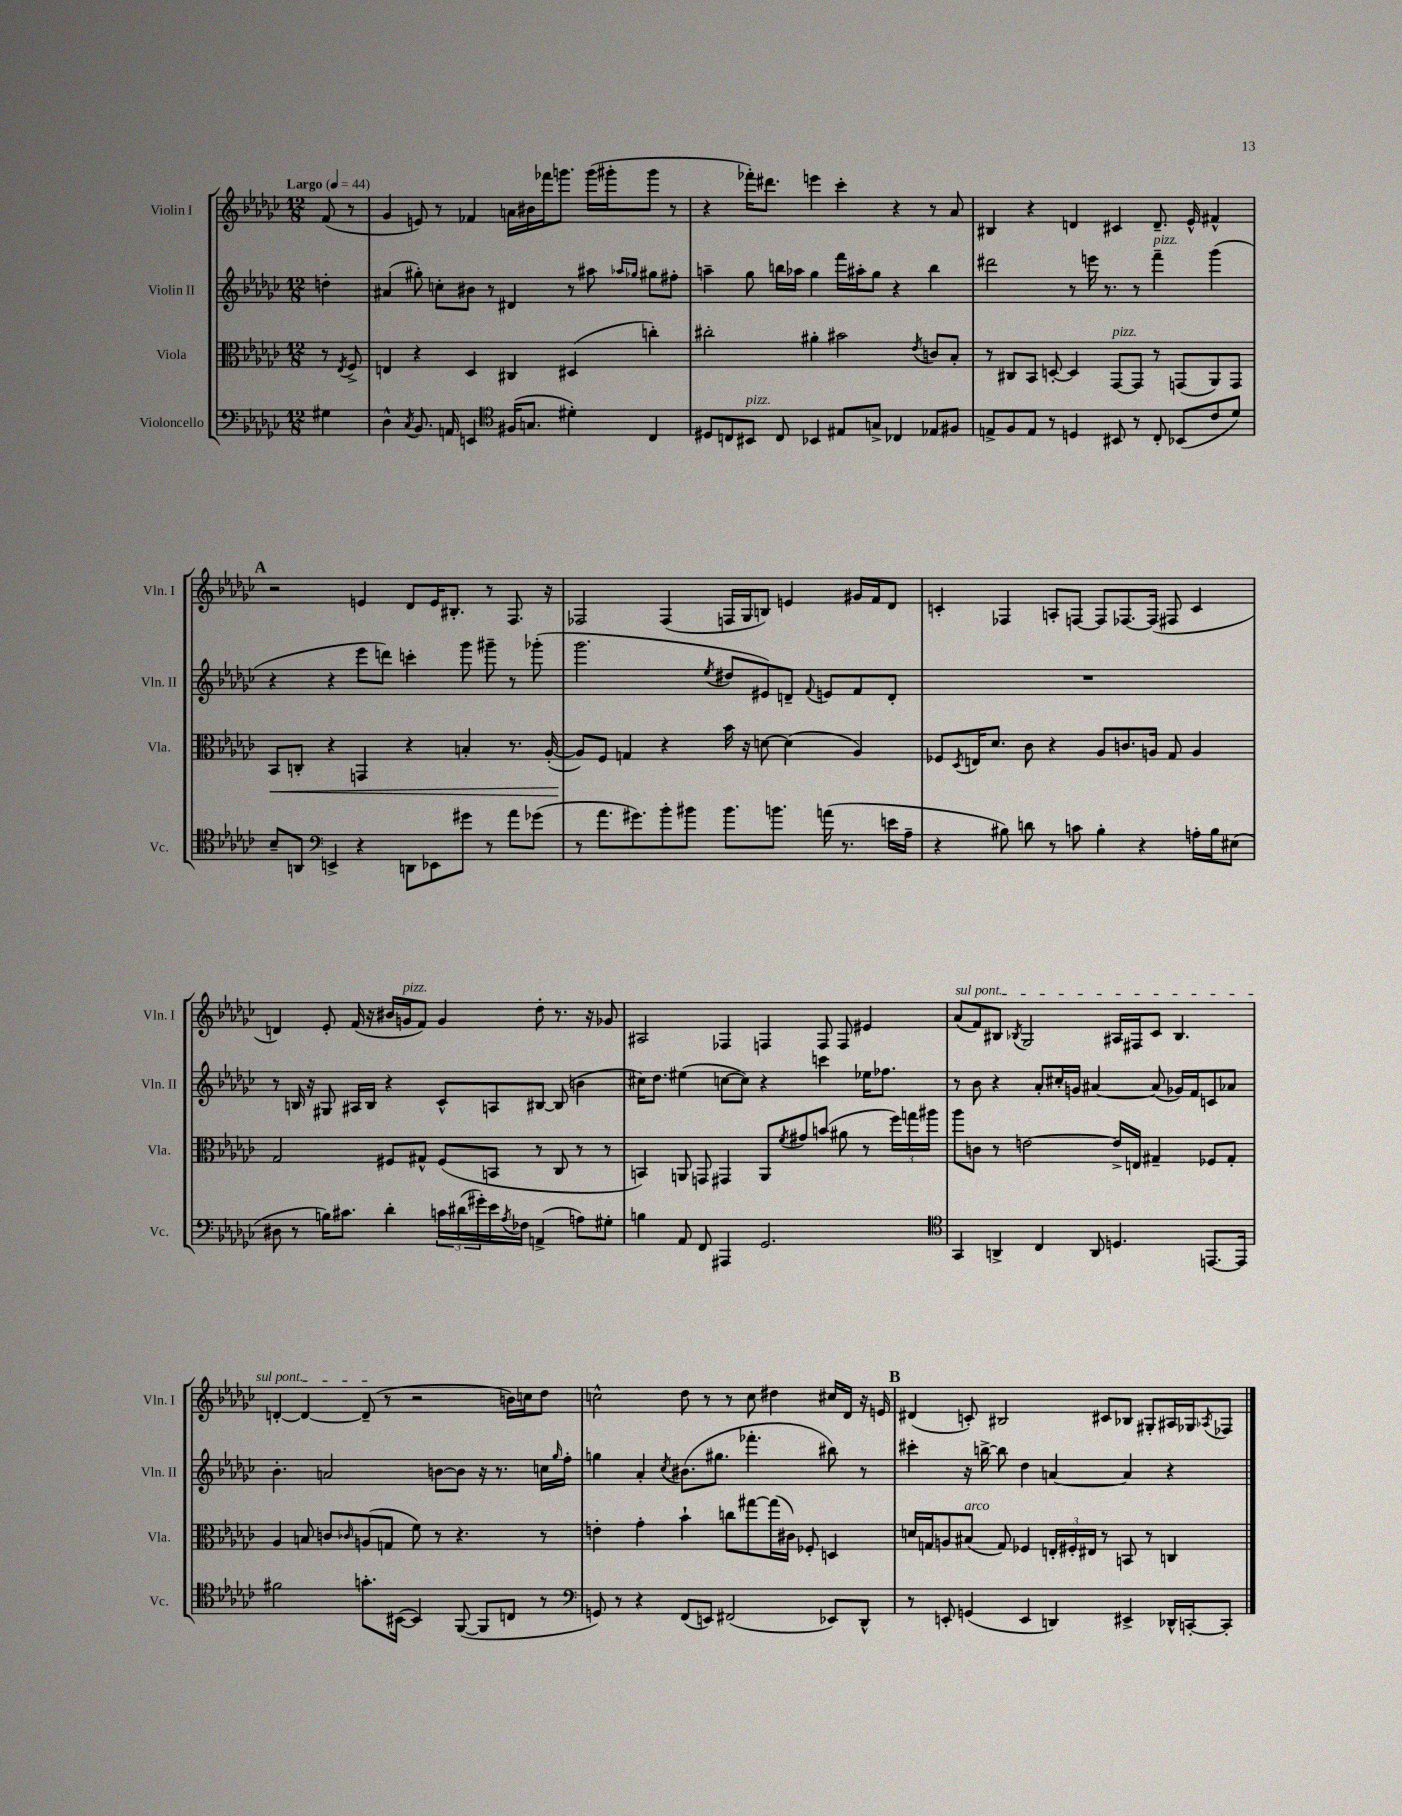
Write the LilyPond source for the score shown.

<<
\new StaffGroup <<
\new Staff = "s0" \with { instrumentName = "Violin I" shortInstrumentName = "Vln. I" } {
    \clef treble \key ges \major \numericTimeSignature \time 12/8 \partial 4 \tempo "Largo" 4 = 44
    f'8( r8 |
    ges'4 e'8) r8 fes'4 a'16 bis'16 fes'''16 g'''8. g'''16( gis'''16-. gis'''8 r8 |
    r4 fes'''16-.) dis'''8. e'''4 ces'''4-. r4 r8 aes'8 |
    bis4 r4 d'4 cis'4 d'8.-- ees'16-^ fis'4-^ |
    \mark \markup { \bold "A" } r2 e'4 des'8 e'16 bis8.-. r8 f8. r16 |
    fes2 fes4( f16 ges16 b8) e'4 gis'16 f'16 des'8 |
    c'4-. fes4 a8-. f8~ f8 fes8.~ fes16( fis8 c'4 |
    d'4) ees'8-. f'16( r16 bis'16 g'16^\markup { \italic "pizz." } f'8) g'4 des''8-. r8. r16 ges'8 |
    ais2 fes4 f4 f8 f8 eis'4 |
    \once \override TextSpanner.bound-details.left.text = \markup { \italic "sul pont." } aes'8\startTextSpan( f'8) bis8 \acciaccatura { bes8 } ges2 ais16 fis16 ces'8 bes4. |
    d'4~-. d'4~ d'8--\stopTextSpan( r8 r2 b'16) c''16 des''8 |
    c''2-^ des''8 r8 r8 c''8 dis''4 cis''16 des'16 r16 e'16 |
    \mark \markup { \bold "B" } dis'4( c'8-.) bis2 cis'8 bes8 gis8-. ais16 ges16 \acciaccatura { aes8 } fes8 \bar "|." |
}
\new Staff = "s1" \with { instrumentName = "Violin II" shortInstrumentName = "Vln. II" } {
    \clef treble \key ges \major \numericTimeSignature \time 12/8 \partial 4
    d''4-. |
    ais'4( gis''8-.) c''8-. bis'8 r8 dis'4 r8 ais''8 \grace { aes''16 ges''16 } gis''8 fis''8-. |
    a''4-- ges''8 b''16 aes''16 ges''4 f'''16 ais''16-. ges''8 r4 b''4 |
    dis'''2 r8 e'''16 r8. r8 f'''4--^\markup { \italic "pizz." } ges'''4( |
    \mark \markup { \bold "A" } r4 r4 ees'''8 d'''8) c'''4-. ges'''8 gis'''8-- r8 ges'''8-.( |
    ges'''2. \acciaccatura { ees''8 } dis''8 eis'8) d'8-- \appoggiatura { f'8 } e'8 f'8 d'8-. |
    R1. |
    r8 b16 r16 gis8 ais16 b16 r4 ces'8-^ a8 bis8~ bis8( b'4 |
    cis''16) des''8. eis''4( c''8~ c''8) r4 c'''4 ees''16 fes''8. |
    r8 bes'8 r4 aes'8-. cis''16-. g'16 ais'4~ ais'8( ges'16) f'16 c'8 aes'8 |
    bes'4.-. a'2 b'8~ b'8 r16 r8. c''16 \grace { ges''16 } f''16-. |
    g''4 aes'4-. \acciaccatura { ces''8 } bis'8.( gis''8. fes'''4.-. bis''8) r8 |
    \mark \markup { \bold "B" } cis'''4-. r16 b''16~-> b''8 des''4 a'4~ a'4 r4 \bar "|." |
}
\new Staff = "s2" \with { instrumentName = "Viola" shortInstrumentName = "Vla." } {
    \clef alto \key ges \major \numericTimeSignature \time 12/8 \partial 4
    r8 \acciaccatura { ees8 } f8-> |
    e4 r4 des4 cis4 dis4( c''4-.) |
    cis''2-. ais'4-. bis'2 \acciaccatura { ees'8 } c'8 bes8-. |
    r8 cis8 bes,8 d8~-. d4 ges,8~^\markup { \italic "pizz." } ges,8 r8 g,8( aes,8) g,8 |
    \mark \markup { \bold "A" } bes,8\< c8-. r4 g,4 r4 b4-. r8. aes16~-.( |
    aes8\!) f8 g4 r4 bes'16 r16 d'8~ d'4( aes4) |
    fes8 \acciaccatura { des8 } e16 des'8. ces'8 r4 aes8 c'8. a16 ges8 a4 |
    ges2 fis8 gis8-^ fis8( b,8 r8 ces8 r8 r8 |
    b,4) a,8 g,8 gis,4 a,8 \acciaccatura { f'8 } gis'8 b'8( ais'8 r8 \tuplet 3/2 { f''16) g''16 ais''16 } |
    aes''8 c'8 r8 e'2~ e'16-> e16 gis4-- fes8 gis8-. |
    aes4 b8 c'8 \grace { ces'16 } a8( g8 f'8) r8 r4. r8 |
    e'4-. ges'4-. bes'4-! c''8 gis''8~ gis''16( cis'16) fes8-. d4 |
    \mark \markup { \bold "B" } d'16 g16 a8 bis8^\markup { \italic "arco" }( g8) fes4 \tuplet 3/2 { e16-. fis16-. eis16 } r8 b,8 r8 c4 \bar "|." |
}
\new Staff = "s3" \with { instrumentName = "Violoncello" shortInstrumentName = "Vc." } {
    \clef bass \key ges \major \numericTimeSignature \time 12/8 \partial 4
    gis4 |
    des4-^ \acciaccatura { ces8 } bes,8. a,16 e,4 \clef tenor fis16( g8. dis'4-.) ces4 |
    dis8 c8 bis,8^\markup { \italic "pizz." } c8 bes,4 eis8 g8-> ces4 ees8 fis8 |
    e8-> f8 e8 r8 d4 bis,8 r8 ces8-. bes,8( ces'8 des'8) |
    \mark \markup { \bold "A" } bes8-- a,8 \clef bass e,4-> r4 d,8 ees,8 gis'8 r8 aes'8 ges'8( |
    r8 aes'8. gis'8.) bes'8-. bis'8 bis'8. b'8. a'16( r8. e'16 aes16-- |
    r4 bis8) d'8 r8 c'8 bis4-. r4 a16-. bis16 eis8( |
    dis8 r8 b16) cis'8. des'4-. \tuplet 3/2 { c'16 dis'16( gis'16-.) } ees'16 \acciaccatura { aes8 } fes16 a,4->( a8) gis8-. |
    b4 aes,8 f,8 ais,,4 ges,2. |
    \clef tenor ges,4 a,4-> ces4 a,8 d4. e,8.~ e,16 |
    fis'2 g'8.-. bis,16~( bis,4) f,8~( f,8 c8 r8 |
    \clef bass g,8) r8 r4 f,8( e,8) fis,2( ees,8) des,8-^ |
    \mark \markup { \bold "B" } r8 e,8-. g,4( e,4 d,4) eis,4-> des,16-^ c,16~-. c,8-. \bar "|." |
}
>>
>>
\layout { \context { \Score \remove "Bar_number_engraver" } }
